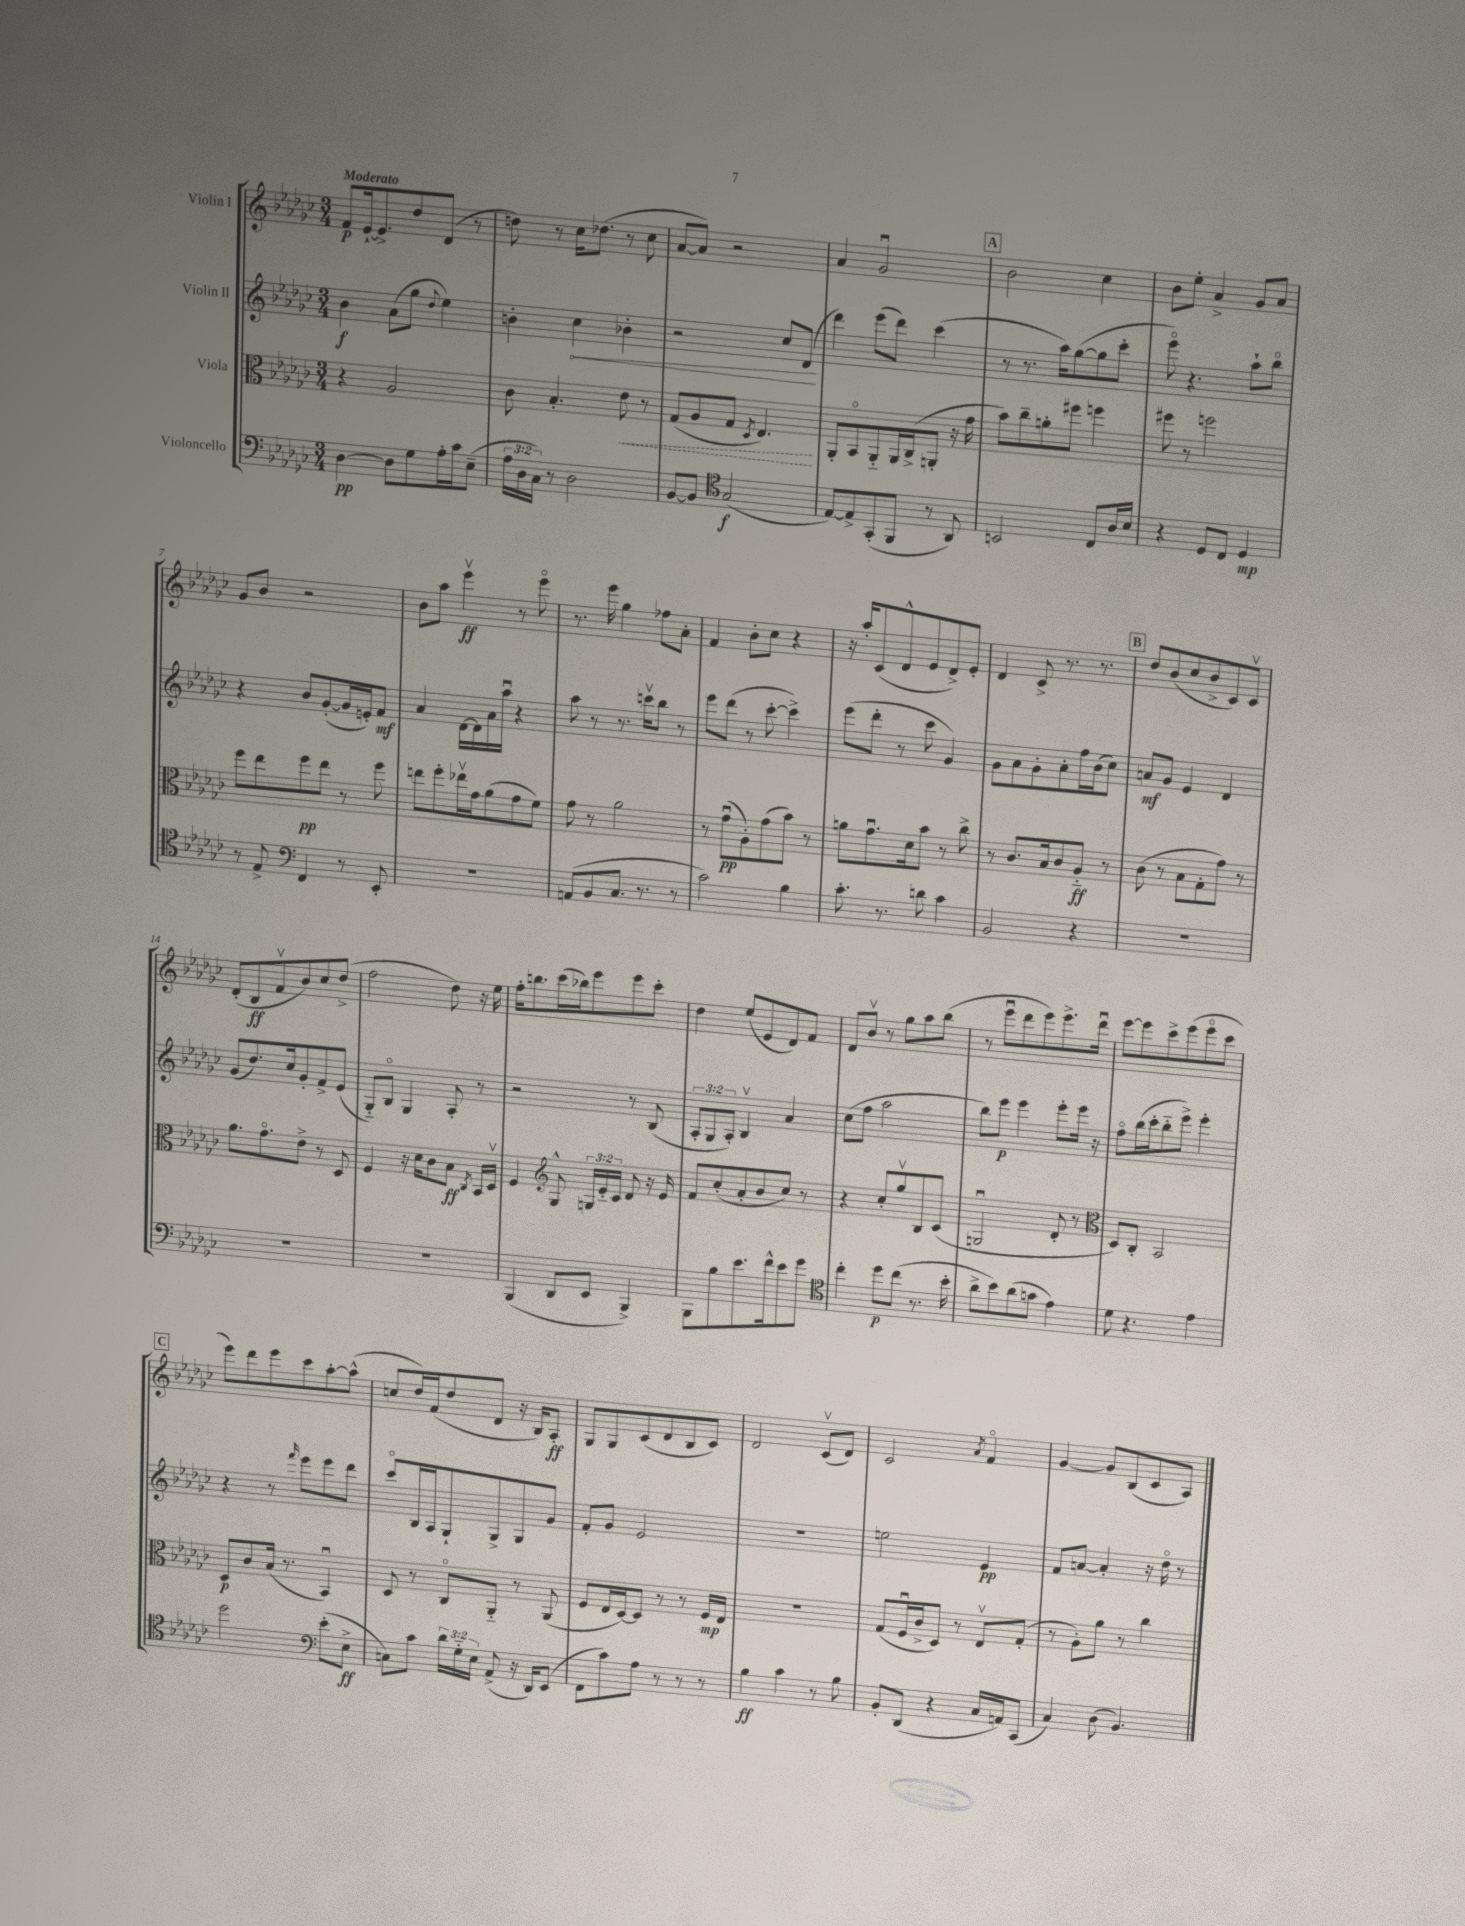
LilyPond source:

<<
\new StaffGroup <<
\new Staff = "s0" \with { instrumentName = "Violin I" } {
    \clef treble \key ges \major \numericTimeSignature \time 3/4 \tempo "Moderato"
    \autoBeamOff f'8[\p ees'16~-! ees'8.-> des''8 des'8]( r8 |
    d''8) r8 ces''16[ des''8.]( r8 ces''8 |
    aes'8[~ aes'8]) r2 |
    aes'4 ges'2\downbow |
    \mark \markup { \box "A" } bes'2 ces''4 |
    bes'8[ ees''8]-. aes'4-> ges'8[ aes'8] |
    ges'8[ bes'8] r2 |
    bes'8[ aes''8] ees'''4\upbow\ff r8 ees'''8\flageolet |
    r8. ees'''16 ges''4 fes''8[ aes'8]-. |
    f'4 bes'8[-. ces''8] r4 |
    r16 aes''16[-. ces'8( des'8-^ ees'8 des'8->) ees'8]-. |
    des'4 ces'8-> r8. r8. |
    \mark \markup { \box "B" } des''8[ bes'8( ces''8 bes'8-> ces'8) ces'8]\upbow |
    des'8[-.( bes8\ff f'8\upbow bes'8) ces''8 des''8]->( |
    f''2 des''8) r16 ees''16 |
    f''16[-. b''8. ces'''16( bes''16) ees'''8 ees'''8 ces'''8]-. |
    des''4 ees''8[( ees'8 des'8) f'8] |
    des'8[ bes'8]\upbow r8 ges''8[ aes''8 bes''8]( |
    r8 ees'''8[\downbow des'''8 ees'''8) ees'''8.-> des'''16]\downbow |
    ees'''8[~ ees'''8 ces'''8-> ees'''8( ees'''8\flageolet ces'''8] |
    \mark \markup { \box "C" } ees'''8[) des'''8 ees'''8 ces'''8 aes''8~-. aes''8]-^( |
    c''8[ des''16) f'16( des''8 des'8] r16 bes16[) aes8]-.\ff |
    ges8[ ges8 ces'8( des'8 bes8 ces'8]) |
    des'2 ces'8[\upbow( des'8]) |
    ces'2 \acciaccatura { aes'8 } f'4\flageolet |
    ges'4~ ges'8[ bes8( ces'8 aes8]) \bar "|." |
}
\new Staff = "s1" \with { instrumentName = "Violin II" } {
    \clef treble \key ges \major \numericTimeSignature \time 3/4 \override Staff.TupletNumber.text = #tuplet-number::calc-fraction-text
    \autoBeamOff bes'4\f aes'8[( ges''8] \appoggiatura { des''8 } ees''4) |
    b'4-. \once \override Hairpin.circled-tip = ##t ces''4\< bes'4-. |
    r2 ces''8[ des'8]\!( |
    des'''4) ees'''8[( des'''8]) ces'''4( |
    \mark \markup { \box "A" } r8 r8. aes''16[) ges''8~( ges''8 ces'''8]-. |
    ees'''8\flageolet) r4. aes''8[-! bes''8]\flageolet |
    r4 bes'8[ ges'8~-.( ges'16 e'16-.) f'8]\mf |
    aes'4 des'16[~ des'16 aes'16 aes''16]\downbow r4 |
    aes''8 r8 r8. c'''16[\upbow bes''8] r8 |
    ees'''8[ des'''8]( r8 ces'''8~-. ces'''4->) |
    ees'''8[( des'''8]-. r8 ces'''8 ges'4) |
    ges'8[ aes'8 ges'8-. aes'8-. f''16 bes'16( ces''8]) |
    \mark \markup { \box "B" } a'8[\mf ges'8] ees'4 des'4 |
    ges'8[( des''8.) ces''16 ges'8-. f'8-> ees'8]( |
    ges8[-_) bes8]\flageolet ges4 aes8-. r8 |
    r2 r8 bes8( |
    \tuplet 3/2 { aes8[-. ges8 aes8]-.) } bes4\upbow aes'4 |
    ces''8[( f''8] aes''2 |
    bes''8[) ees'''8]\p ees'''4 ees'''8[-. ees'''16] r16 |
    f''8[\flageolet bes''16( ces'''16-. bes''8-_ ees'''8]->) ees'''4-. |
    \mark \markup { \box "C" } r4 r8 \grace { f'''16 } ees'''8[ ees'''8 des'''8] |
    ces'''8[\flageolet bes16 aes16 ges8-! ges8-> ges8 ges'8] |
    f'8[-. ges'8] ees'2 |
    R2. |
    e''2 ees'4\pp |
    f'8[ a'8]~ a'4-. r16 des''16\flageolet r8 \bar "|." |
}
\new Staff = "s2" \with { instrumentName = "Viola" } {
    \clef alto \key ges \major \numericTimeSignature \time 3/4 \override Staff.TupletNumber.text = #tuplet-number::calc-fraction-text
    \autoBeamOff r4 aes2 |
    ces'8 bes4.-. \once \override Hairpin.style = #'dashed-line ees'8\< r8 |
    ges8[( aes8 ges8] \acciaccatura { des8 } ees4.\!) |
    aes,8[-. bes,8\flageolet aes,8-_ aes,16 ces16->( a,8]-. r16 ges'16 |
    \mark \markup { \box "A" } bes'8[) ces''8-- a'8-. fis''8] f''4 |
    fis''8 r8 f''2 |
    f''8[ ees''8 f''8\pp ees''8] r8 f''8 |
    e''8[ f''8-. ees''16\upbow ges'16 aes'8( ges'8 f'8]) |
    ges'8 r8 aes'2 |
    r8 ges'8[\downbow\pp( aes8-.) ges'8( bes'8]) r8 |
    a'8[ ges'8.\downbow des'16 bes'8] r8 ces''8-> |
    r8 ces'8.[ bes16 ces'8 aes8]-_\ff r8 |
    \mark \markup { \box "B" } ces'8( r8 bes8[ ges8-. ges'8]) r8 |
    aes'8.[ ges'8.\flageolet ees'8]-> r8 des8 |
    f4 r16 des'16[ ces'8 bes8]\ff \acciaccatura { ces8 } bes,16[ des16]\upbow |
    f4 \clef treble ges8-^ \tuplet 3/2 { g16[ ees'16-_ ces'16] } des'8 r16 ees'16 |
    f'8[ ces''8-.( aes'8-. bes'8 ces''8]) r8 |
    r4 ces''8[-. ges''8\upbow bes8 ces'8]( |
    g2\downbow des'8-. r8 |
    \clef alto des8[) ces8]-. bes,2 |
    \mark \markup { \box "C" } des8[\p ces'8 bes16]( r8. bes,4\downbow) |
    des8 r8 ces8[\flageolet aes,8]-_ r8 aes,8( |
    f8[ ees16 des16~) des8] r8 r8 f16[\mp ees16] |
    R2. |
    ges8[( f16\downbow ces'16-> des8]) r8 ees8[\upbow ges8]-.( |
    r8 aes8[-.) aes'8] r8 ces''4 \bar "|." |
}
\new Staff = "s3" \with { instrumentName = "Violoncello" } {
    \clef bass \key ges \major \numericTimeSignature \time 3/4 \override Staff.TupletNumber.text = #tuplet-number::calc-fraction-text
    \autoBeamOff des4~\pp des8[ ges8 aes16-. ces'16 ees8]--( |
    \tuplet 3/2 { aes16[ des16 ces16]) } r8 des2 |
    bes,8[~ bes,8] \clef tenor ges2\f( |
    ees8[~) ees8-> ges,8-.( f,8] r8 aes,8) |
    \mark \markup { \box "A" } b,2 ces8[ aes16 bes16] |
    r4 des8[ ces8] des4\mp |
    r8 ees8-> \clef bass f,4 r8 ees,8-. |
    R2. |
    a,8[( bes,8 ces8.] r8. r8 |
    ces'2) bes4 |
    ces'8.-. r8. d'8 ces'4 |
    bes,2 r4 |
    \mark \markup { \box "B" } R2. |
    R2. |
    R2. |
    bes,,4( des,8[ ees,8] bes,,4->) |
    bes,,8[ bes8 ees'8. f'16-^ ees'8 ges'8] |
    \clef tenor ces''4-. des''8[\p ces''8]( r8. bes'16-. |
    aes'8[-> bes'8) aes'8( g'8] ees'4) |
    des'8 r4. ees'4 |
    \mark \markup { \box "C" } des''2 \clef bass ees'8[-.( ees8]->\ff |
    c8[) ces'8] \tuplet 3/2 { des'16[ ges16-_ ees16] } aes,8->( r16 des,16[) ees,8]( |
    f,8[ ces'8) aes8] r8 r8 r8 |
    bes4\ff ces'4 r8 bes8 |
    bes,8[-. des,8]( r4 ces16[ a,16) ces,8]( |
    ces4) des8( bes,4.) \bar "|." |
}
>>
>>
